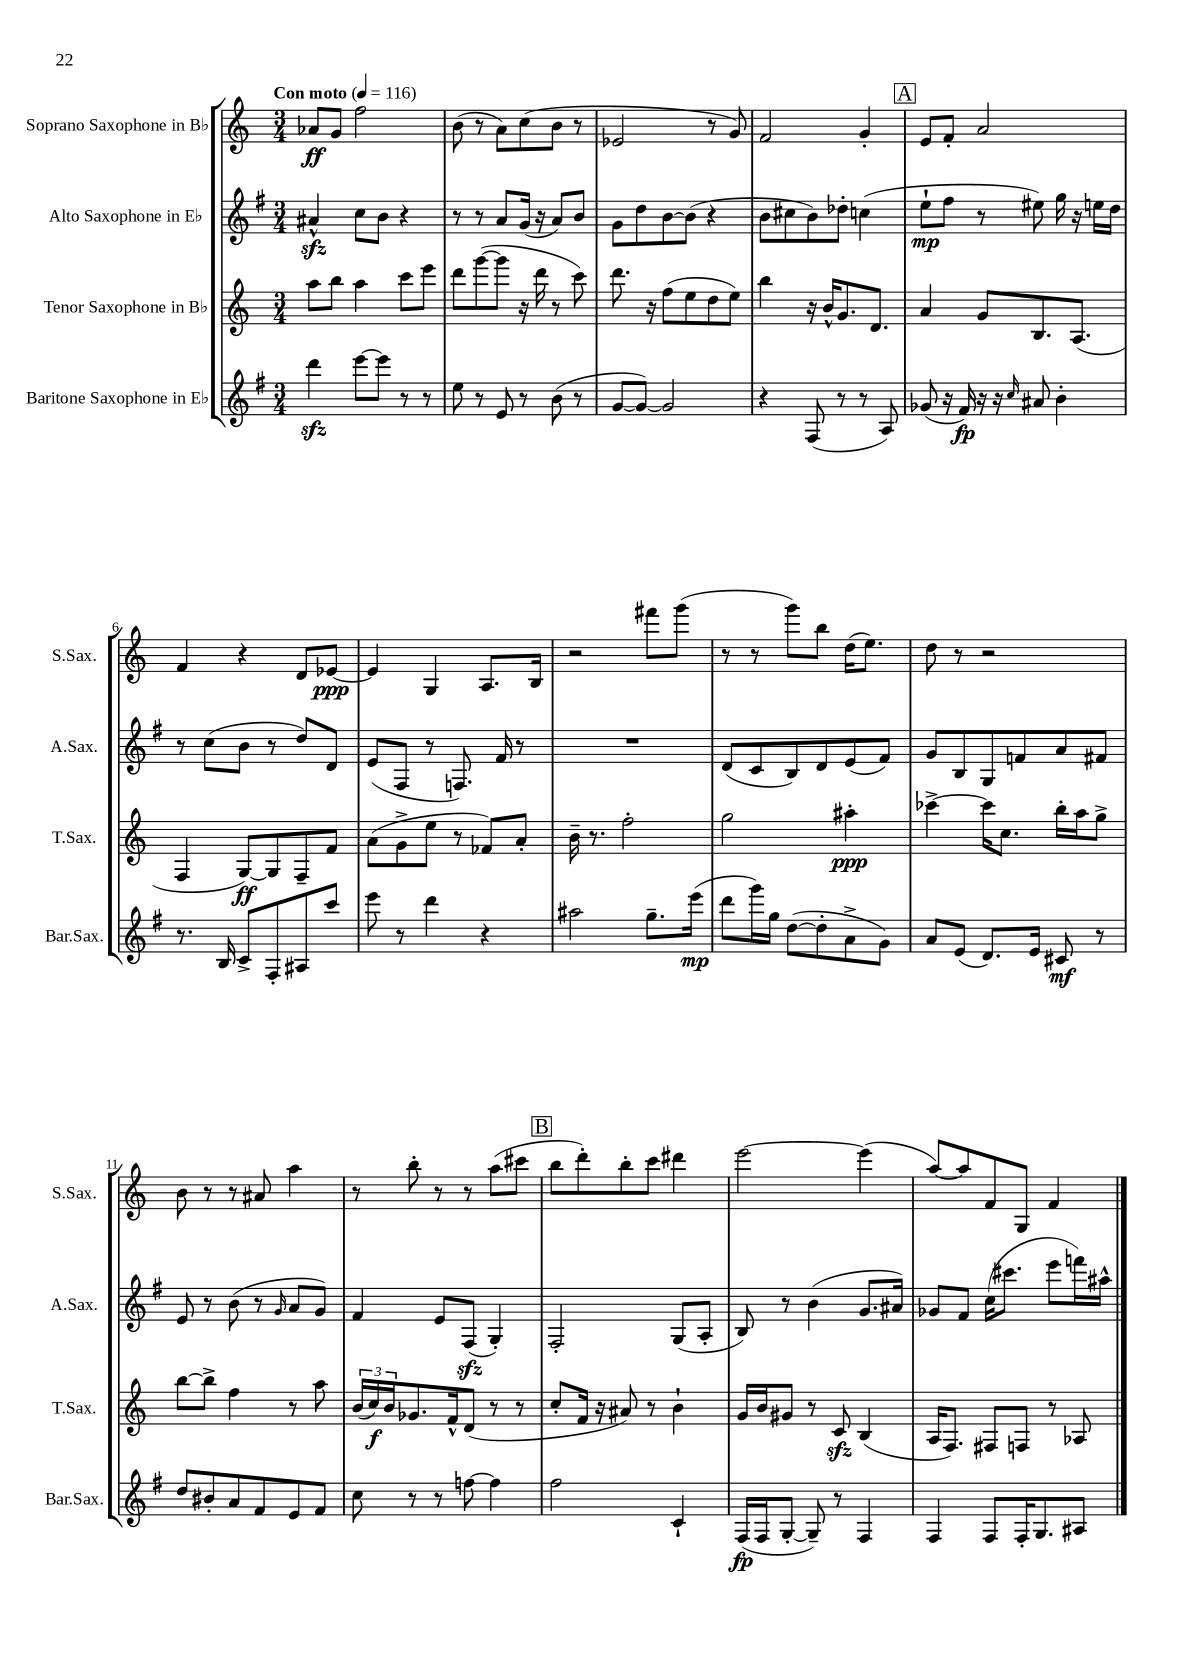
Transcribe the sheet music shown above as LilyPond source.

<<
\new StaffGroup <<
\new Staff = "s0" \with { instrumentName = "Soprano Saxophone in Bb" shortInstrumentName = "S.Sax." } {
    \clef treble \key c \major \numericTimeSignature \time 3/4 \tempo "Con moto" 4 = 116
    aes'8\ff g'8 f''2 |
    b'8( r8 a'8) c''8( b'8 r8 |
    ees'2 r8 g'8) |
    f'2 g'4-. |
    \mark \markup { \box "A" } e'8 f'8-. a'2 |
    f'4 r4 d'8 ees'8~\ppp |
    ees'4 g4 a8. b16 |
    r2 fis'''8 g'''8( |
    r8 r8 g'''8) b''8 d''16( e''8.) |
    d''8 r8 r2 |
    b'8 r8 r8 ais'8 a''4 |
    r8 b''8-. r8 r8 a''8( cis'''8 |
    \mark \markup { \box "B" } b''8 d'''8-.) b''8-. c'''8 dis'''4 |
    e'''2~ e'''4( |
    a''8~) a''8 f'8 g8 f'4 \bar "|." |
}
\new Staff = "s1" \with { instrumentName = "Alto Saxophone in Eb" shortInstrumentName = "A.Sax." } {
    \clef treble \key g \major \numericTimeSignature \time 3/4
    ais'4-^\sfz c''8 b'8 r4 |
    r8 r8 a'8 g'16( r16 a'8) b'8 |
    g'8 d''8 b'8~ b'8( r4 |
    b'8 cis''8 b'8) des''8-. c''4( |
    \mark \markup { \box "A" } e''8-!\mp fis''8 r8 eis''8) g''16 r16 e''16 d''16 |
    r8 c''8( b'8 r8 d''8) d'8 |
    e'8( fis8 r8 f8.) fis'16 r8 |
    R2. |
    d'8( c'8 b8) d'8 e'8( fis'8) |
    g'8 b8 g8 f'8 a'8 fis'8 |
    e'8 r8 b'8( r8 \grace { g'16 } a'8 g'8) |
    fis'4 e'8 fis8\sfz( g4-.) |
    \mark \markup { \box "B" } fis2-. g8( a8-. |
    b8) r8 b'4( g'8. ais'16) |
    ges'8 fis'8 c''16( cis'''8. e'''8 f'''16) ais''16-^ \bar "|." |
}
\new Staff = "s2" \with { instrumentName = "Tenor Saxophone in Bb" shortInstrumentName = "T.Sax." } {
    \clef treble \key c \major \numericTimeSignature \time 3/4
    a''8 b''8 a''4 c'''8 e'''8 |
    d'''8 g'''8~( g'''8 r16 d'''16 r8 c'''8) |
    d'''8. r16 f''8( e''8 d''8 e''8) |
    b''4 r16 b'16-^ g'8. d'8. |
    \mark \markup { \box "A" } a'4 g'8 b8. a8.( |
    f4 g8~\ff) g8 f8-- f'8 |
    a'8( g'8-> e''8 r8 fes'8) a'8-. |
    b'16-- r8. f''2-. |
    g''2 ais''4-.\ppp |
    ces'''4~-> ces'''16 c''8. b''16-. a''16 g''8-> |
    b''8~ b''8-> f''4 r8 a''8 |
    \tuplet 3/2 { b'16( c''16\f) b'16 } ges'8. f'16-^ d'8( r8 r8 |
    \mark \markup { \box "B" } c''8-. f'16 r16 ais'8) r8 b'4-! |
    g'16 b'16 gis'8 r8 c'8\sfz b4( |
    a16 f8.) fis8 f8 r8 aes8 \bar "|." |
}
\new Staff = "s3" \with { instrumentName = "Baritone Saxophone in Eb" shortInstrumentName = "Bar.Sax." } {
    \clef treble \key g \major \numericTimeSignature \time 3/4
    d'''4\sfz e'''8~ e'''8 r8 r8 |
    e''8 r8 e'8 r8 b'8( r8 |
    g'8~ g'8~) g'2 |
    r4 fis8( r8 r8 a8) |
    \mark \markup { \box "A" } ges'8( r16 fis'16\fp) r16 r16 \grace { c''16 } ais'8 b'4-. |
    r8. b16 c'8-> fis8-. ais8 c'''8 |
    e'''8 r8 d'''4 r4 |
    ais''2 g''8.-- e'''16\mp( |
    d'''8 g'''16) g''16 d''8~( d''8-. a'8-> g'8) |
    a'8 e'8( d'8.) e'16 cis'8\mf r8 |
    d''8 bis'8-. a'8 fis'8 e'8 fis'8 |
    c''8 r8 r8 f''8~ f''4 |
    \mark \markup { \box "B" } fis''2 c'4-! |
    fis16\fp( fis16 g8~-. g8--) r8 fis4 |
    fis4 fis8 fis16-. g8. ais8 \bar "|." |
}
>>
>>
